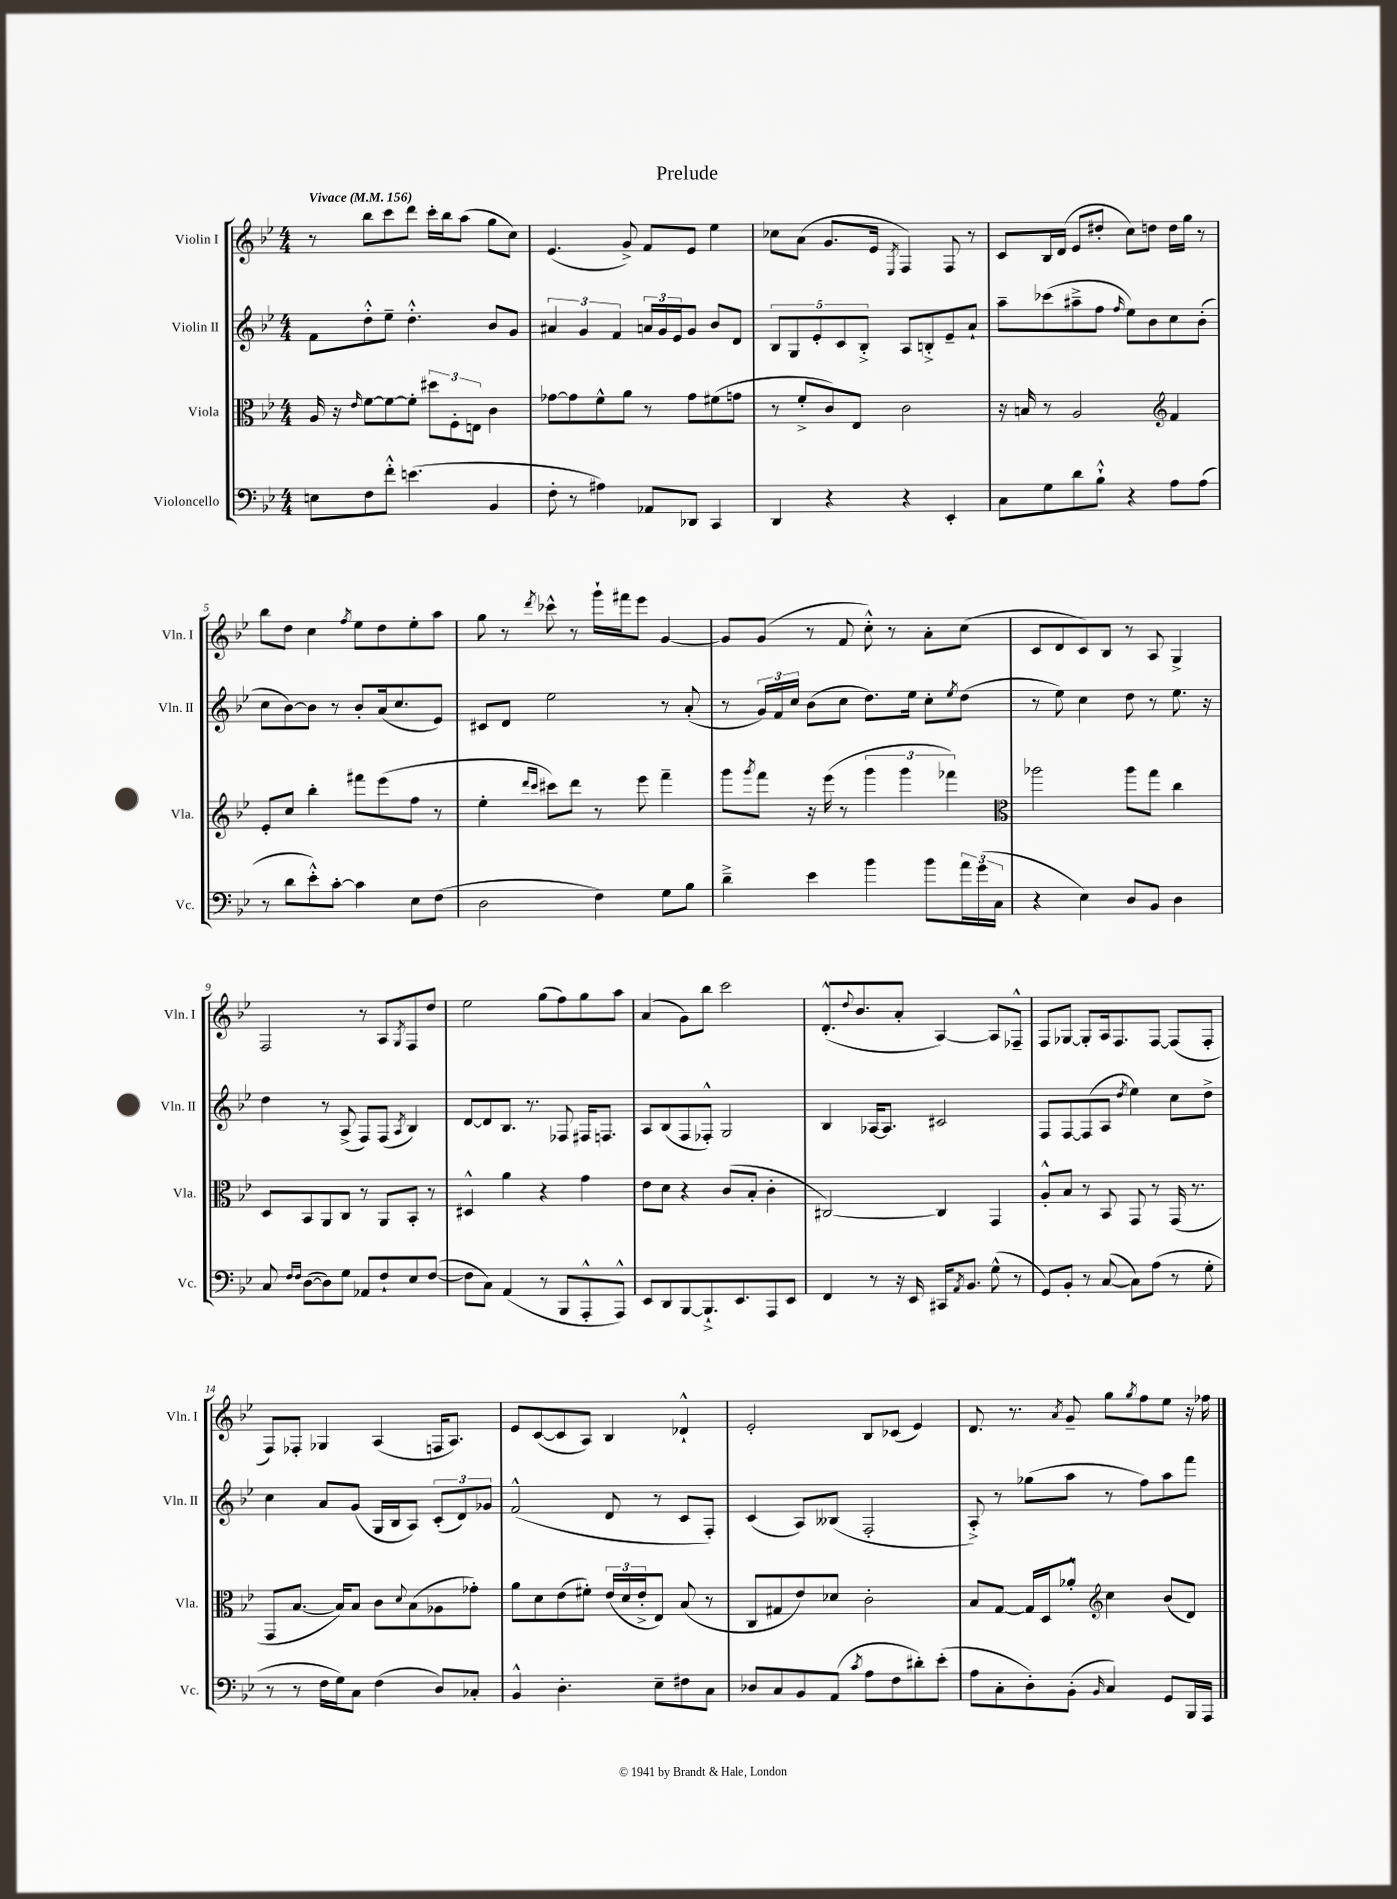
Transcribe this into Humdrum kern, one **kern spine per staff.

**kern	**kern	**kern	**kern
*part4	*part3	*part2	*part1
*staff4	*staff3	*staff2	*staff1
*I"Violoncello	*I"Viola	*I"Violin II	*I"Violin I
*I'Vc.	*I'Vla.	*I'Vln. II	*I'Vln. I
*clefF4	*clefC3	*clefG2	*clefG2
*k[b-e-]	*k[b-e-]	*k[b-e-]	*k[b-e-]
*M4/4	*M4/4	*M4/4	*M4/4
*MM156	*MM156	*MM156	*MM156
=1	=1	=1	=1
!	!	!	!LO:TX:a:B:t=Vivace
8En\L	16A/	8f\L	8r
.	16r	.	.
.	16qqe-/	.	.
8F\	[8f\L	8dd'^^\	8bb-\L
8f'^^\J	8f\_	8ee-~\J	8ccc\
(4.en\	8f'\J]	4.dd'^^\	8ddd\J
.	12dd#X\L	.	16ccc'\LL
.	.	.	16bb-\J
.	12F'\	.	.
.	.	.	(8aa\J
.	12En\J	.	.
4BB-/	4c\	8b-/L	8gg\L
.	.	8g/J	8cc\J)
=2	=2	=2	=2
8F'\	[8g-X\L	6a#X/	(4.e-/
8r	8g-\]	.	.
.	.	6g/	.
4A#X\)	8f^^\	.	.
.	.	6f/	.
.	8a\J	.	8g^/)
8AA-X/L	8r	24an/LL	8f/L
.	.	24g/	.
.	.	24e-/J	.
8DD-X/J	8g-\L	8g/J	8e-/J
4CC/	(8f#X\	8b-/L	4ee-\
.	8gn\J	8d/J	.
=3	=3	=3	=3
4DD/	8r	10B-/L	8cc-X\L
.	.	10G/	.
.	8f'^/L	.	(8a\J
.	.	10e-'/	.
4r	8c/)	.	8.g/L
.	.	10c/	.
.	8E-/J	.	.
.	.	10B-'^/J	.
.	.	.	16e-/Jk
.	.	.	8qE-/
4r	2c\	8A/L	4F/)
.	.	8Bn'^/	.
4EE-'/	.	8e-~/	8F/
.	.	8a`/J	8r
=4	=4	=4	=4
8C\L	16r	8aa~\L	8c/L
.	16Bn/	.	.
8G\	8r	(8ccc-X\	16B-/L
.	.	.	(16d/JJ
8d\	2A/	8aa#X~^\	8e-/L
8B-`^^\J	.	8ff\J	8dd#X'/J
.	.	16qqff/	.
4r	.	8ee-\L)	8cc\L)
.	.	8b-\	8ddn\J
*	*clefG2	*	*
8A\L	4f/	8cc\	16dd\LL
.	.	.	16gg\JJ
(8A\J	.	(8b-'\J	8r
!!LO:LB:g=z
=5	=5	=5	=5
8r	8e-'/L	8cc\L	8bb-\L
8d\L	8cc/J	[8b-\)	8dd\J
8e-'^^\)	4bb-'\	8b-\J]	4cc\
[8c'\J	.	8r	.
.	.	.	8qff/
4c\]	8fff#X\L	8b-'/L	8ee-\L
.	(8eee-\	(16a/k	8dd\
.	.	8.cc/	.
8E-\L	8ff\J	.	8ee-'\
(8F\J	8r	8e-/J)	8aa\J
=6	=6	=6	=6
2D\	4ee-'\	8c#X/L	8gg\
.	.	8d/J	8r
.	16qqddd/LL	.	.
.	16qqccc/JJ	.	8qddd/
.	8ccc#X\L)	2ee-\	8ccc-X^^\
.	8ddd\J	.	8r
4F\)	8r	.	16ggg`\LL
.	.	.	16fff#X\J
.	8eee-\	.	8eee-\J
8G\L	4fff~\	8r	[4g/
8B-\J	.	(8a'/	.
=7	=7	=7	=7
4d~^\	8ggg\L	8r	8g/L]
.	8qggg/	.	.
.	8fff\J	24g/LL)	(8g/J
.	.	24f/	.
.	.	24cc/JJ	.
4e-\	16r	(8b-\L	8r
.	(16eee-\	.	.
.	8r	8cc\J	8f/
4b-\	6ggg\	8.dd\L)	8cc'^^\)
.	.	.	8r
.	6ggg\	.	.
.	.	16ee-\Jk	.
8b-\L	.	8cc'\L	8a'\L
.	6fff-X\)	.	.
.	.	8qee-/	.
24a\L	.	(8dd\J	(8cc\J
(24g\	.	.	.
24C\JJ	.	.	.
=8	=8	=8	=8
*	*clefC3	*	*
4r	2aa-X\	8r	8c/L
.	.	8ee-\)	8d/
4E-\)	.	4cc\	8c/)
.	.	.	8B-/J
8D/L	8aa-\L	8dd\	8r
8BB-/J	8gg\J	8r	8A/
4D\	4cc\	8.ee-\	4G^/
.	.	16r	.
!!LO:LB:g=z
=9	=9	=9	=9
8C/	8D/L	4dd\	2F/
16qqF/LL	.	.	.
16qqF/JJ	.	.	.
([8D\L	8BB-/	.	.
8D\])	8AA/	8r	.
8G\J	8C/J	(8A^/	.
8AA-X/L	8r	8F/L)	8r
8F`/	8AA/L	(8F/J	8A/L
.	.	8qA/	8qG/
8E-/	8BB-'/J	4B-/)	8F/
([8F/J	8r	.	8dd/J
=10	=10	=10	=10
8F\L]	4D#X^^/	[8d/L	2ee-\
8C\J)	.	8d/]	.
(4AA/	4a\	8.B-/J	.
.	.	8.r	.
8r	4r	.	(8gg\L
8BBB-/L	.	8F-X/	8ff\)
8AAA'^^/	4g\	16F#X/KL	8gg\
.	.	8.Fn/J	.
8AAA^^/J)	.	.	8aa\J
=11	=11	=11	=11
8EE-/L	8e-\L	8A/L	(4a/
8DD/	8d\J	(8B-/	.
[8BBB-/	4r	8F/	8g\L)
8.BBB-`^/]	.	8F-X'^^/J)	8bb-\J
.	(8c/L	2G/	2ccc\
8.EE-/	.	.	.
.	8B-'/J	.	.
8AAA/	4c'\	.	.
8EE-/J	.	.	.
=12	=12	=12	=12
4FF/	[2C#X/)	4B-/	(8.d'^^/L
.	.	.	8qqdd/
.	.	.	8.b-/
8r	.	[16A-X/KL	.
.	.	8.A-/J]	.
16r	.	.	8a'/J
16EE-/	.	.	.
16CC#X/KL	4C#/]	2c#X/	[4A/)
8qAA/	.	.	.
8.BB-/J	.	.	.
(8G^^\	4GG/	.	8A/L]
8r	.	.	8F-X~^^/J
=13	=13	=13	=13
8GG/L)	8A'^^/L	8F/L	8F/L
8BB-'/J	8B-/J	[8F/	[8G-X/J
8r	8r	(8F/]	8G-'/L]
([8C/	8BB-/	8A/J	16A/k
.	.	.	8.F/
.	.	8qdd/	.
8C\L])	8GG/	4ee-\)	.
(8A\J	8r	.	[8F/J
8r	(16GG/	8cc\L	(8F/L]
.	8.r	.	.
8G'\	.	8dd^\J	8F'/J
!!LO:LB:g=z
=14	=14	=14	=14
8r	8GG/L	4cc\	8F/L)
8r	[8.B-/J	.	8F-X'/J
16F\LL	.	8a/L	4G-X/
16G\J)	16B-/KL])	.	.
8C\J	8B-/J	(8g/J	.
(4F\	8c\L	16G/LL	(4A/
.	.	16B-/J	.
.	8qqd/	.	.
.	(8B-\	8A/J)	.
8D/L)	8A-X\	(12c'/L	16Fn/KL
.	.	.	8.A/J)
.	.	12d/)	.
8C-X'/J	8g-X'\J)	.	.
.	.	12g-X/J	.
=15	=15	=15	=15
4BB-^^/	8a\L	(2f^^/	8e-/L
.	8d\	.	([8c/
4.D'\	(8e-\	.	8c/]
.	8f#X'\J)	.	8A/J)
.	(24e-/LL	8d/	4B-/
.	24d/	.	.
.	24e-'^/J	.	.
8E-~\L	8E-/J)	8r	.
8F#X\	(8B-/	8c/L	4d-X`^^/
8C\J	8r	8F'/J)	.
=16	=16	=16	=16
8D-X/L	8C/L	(4c/	2e-'/
8C/	8G#X/	.	.
8BB-/	8e-/)	8A/L)	.
(8AA/J	8d-X/J	(8B--X/J	.
8qc/	.	.	.
8A\L	2c'\	2F'/	8B-/L
8F\	.	.	(8c-X/J
8d#X'\)	.	.	4e-/)
(8e-'\J	.	.	.
=17	=17	=17	=17
8A\L	8B-/L	8A'^/)	8.d/
8C'\	[8G/J	8r	.
.	.	.	8.r
8D'\)	16G/LL]	(8gg-X\L	.
.	16D/J	.	.
.	.	.	8qa/
(8BB-'\J	8a-X'^^/J	8aa\J	8g~/
16qqBB-/	.	.	.
*	*clefG2	*	*
4C/)	4cc\	8r	8gg\L
.	.	.	8qgg/
.	.	8ff\L)	8ff\
8GG/L	(8b-/L	8aa\	8ee-\J
16BBB-/L	8d/J)	8fff\J	16r
16AAA/JJ	.	.	16ff-X\
==	==	==	==
*-	*-	*-	*-
